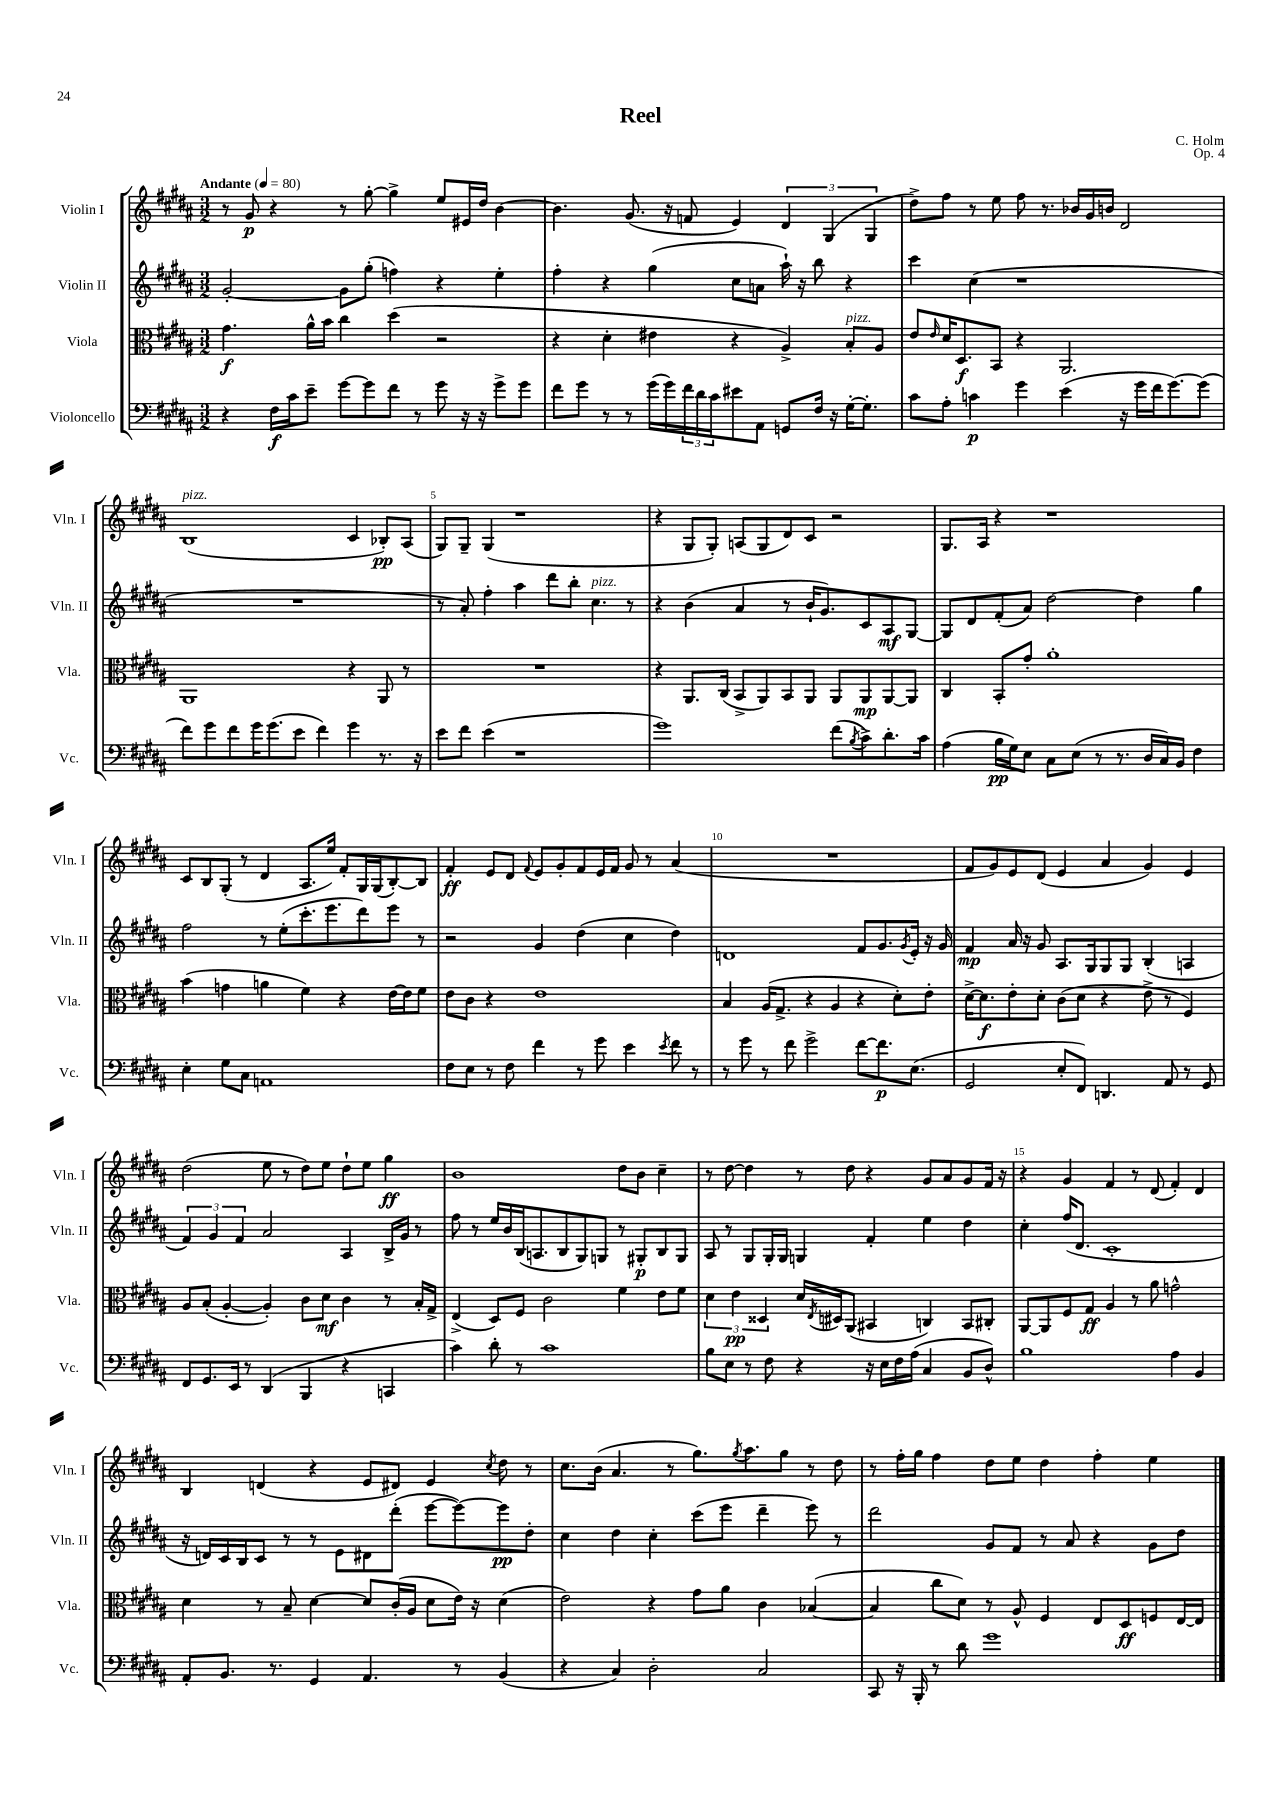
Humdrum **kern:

**kern	**dynam	**kern	**dynam	**kern	**dynam	**kern	**dynam
*part4	*part4	*part3	*part3	*part2	*part2	*part1	*part1
*staff4	*staff4	*staff3	*staff3	*staff2	*staff2	*staff1	*staff1
*I"Violoncello	*	*I"Viola	*	*I"Violin II	*	*I"Violin I	*
*I'Vc.	*	*I'Vla.	*	*I'Vln. II	*	*I'Vln. I	*
*clefF4	*	*clefC3	*	*clefG2	*	*clefG2	*
*k[f#c#g#d#a#]	*	*k[f#c#g#d#a#]	*	*k[f#c#g#d#a#]	*	*k[f#c#g#d#a#]	*
*M3/2	*	*M3/2	*	*M3/2	*	*M3/2	*
*MM80	*	*MM80	*	*MM80	*	*MM80	*
=1	=1	=1	=1	=1	=1	=1	=1
!	!	!	!	!	!	!LO:TX:a:B:t=Andante	!
4r	.	4.g#\	f	[2g#'/	.	8r	.
.	.	.	.	.	.	8g#/	p
16F#\LL	f	.	.	.	.	4r	.
16c#\J	.	.	.	.	.	.	.
8e~\J	.	16a#^^\LL	.	.	.	.	.
.	.	16b\JJ	.	.	.	.	.
[8g#\L	.	4cc#\	.	8g#\L]	.	8r	.
8g#\]	.	.	.	(8gg#'\J	.	[8gg#'\	.
8f#\J	.	(4dd#\	.	4ffn\)	.	4gg#^\]	.
8r	.	.	.	.	.	.	.
8g#\	.	2r	.	4r	.	8ee/L	.
16r	.	.	.	.	.	16e#X/L	.
16r	.	.	.	.	.	16dd#/JJ	.
8g#^\L	.	.	.	4ee'\	.	[4b\	.
8g#\J	.	.	.	.	.	.	.
=2	=2	=2	=2	=2	=2	=2	=2
8f#\L	.	4r	.	4ff#'\	.	4.b\]	.
8g#\J	.	.	.	.	.	.	.
8r	.	4d#'\	.	4r	.	.	.
8r	.	.	.	.	.	(8.g#/	.
(16g#\LL	.	4e#X\	.	(4gg#\	.	.	.
16g#\)	.	.	.	.	.	16r	.
24f#\	.	.	.	.	.	8fn/	.
24d#\	.	.	.	.	.	.	.
24c#\J	.	.	.	.	.	.	.
8e#X\	.	4r	.	8cc#\L	.	4e/)	.
8AA#\J	.	.	.	8an\J	.	.	.
8GGn/L	.	4A#^/)	.	16aa#`\)	.	6d#/	.
.	.	.	.	16r	.	.	.
16F#/Jk	.	.	.	8bb\	.	.	.
.	.	.	.	.	.	(6G#/	.
16r	.	.	.	.	.	.	.
!	!	!LO:TX:a:i:t=pizz.	!	!	!	!	!
[16G#'\KL	.	8B'/L	.	4r	.	.	.
8.G#'\J]	.	.	.	.	.	.	.
.	.	.	.	.	.	6G#/	.
.	.	8A#/J	.	.	.	.	.
=3	=3	=3	=3	=3	=3	=3	=3
8c#\L	.	8e/L	.	4ccc#\	.	8dd#^\L)	.
.	.	16qqe/	.	.	.	.	.
8A#'\J	.	16d#/K	.	.	.	8ff#\J	.
.	.	8.D#/	f	.	.	.	.
4cn\	p	.	.	(4cc#\	.	8r	.
.	.	8BB/J	.	.	.	8ee\	.
4g#\	.	4r	.	1r	.	8ff#\	.
.	.	.	.	.	.	8.r	.
(4e\	.	2.AA#/	.	.	.	.	.
.	.	.	.	.	.	16b-X/LL	.
.	.	.	.	.	.	16g#/	.
.	.	.	.	.	.	16bn/JJ	.
16r	.	.	.	.	.	2d#/	.
16g#\LL	.	.	.	.	.	.	.
16f#\J	.	.	.	.	.	.	.
[8.g#\)	.	.	.	.	.	.	.
(8g#\J]	.	.	.	.	.	.	.
!!LO:LB:g=z
=4	=4	=4	=4	=4	=4	=4	=4
!	!	!	!	!	!	!LO:TX:a:i:t=pizz.	!
8f#\L)	.	1AA#	.	1.r	.	(1B	.
8g#\	.	.	.	.	.	.	.
8f#\	.	.	.	.	.	.	.
16g#\K	.	.	.	.	.	.	.
(8.g#\	.	.	.	.	.	.	.
8e\J	.	.	.	.	.	.	.
4f#\)	.	.	.	.	.	.	.
4g#\	.	4r	.	.	.	4c#/	.
8.r	.	8AA#/	.	.	.	8B-X'/L)	pp
.	.	8r	.	.	.	(8A#/J	.
16r	.	.	.	.	.	.	.
=5	=5	=5	=5	=5	=5	=5	=5
8e\L	.	1.r	.	8r	.	8G#/L)	.
8f#\J	.	.	.	8a#'/)	.	8G#~/J	.
(4e\	.	.	.	4ff#'\	.	(4G#/	.
1r	.	.	.	4aa#\	.	1r	.
.	.	.	.	8ddd#\L	.	.	.
.	.	.	.	8bb'\J	.	.	.
!	!	!	!	!LO:TX:a:i:t=pizz.	!	!	!
.	.	.	.	4.cc#\	.	.	.
.	.	.	.	8r	.	.	.
=6	=6	=6	=6	=6	=6	=6	=6
1g#)	.	4r	.	4r	.	4r	.
.	.	8.AA#/L	.	(4b\	.	8G#/L	.
.	.	.	.	.	.	8G#'/J)	.
.	.	(16C#/Jk	.	.	.	.	.
.	.	8BB^/L	.	4a#/	.	(8An/L	.
.	.	8AA#/)	.	.	.	8G#/	.
.	.	8BB/	.	8r	.	8d#/)	.
.	.	8AA#/J	.	16b`/KL	.	8c#/J	.
.	.	.	.	8.g#/)	.	.	.
(8f#\L	.	8AA#/L	.	.	.	2r	.
8qB/	.	.	.	.	.	.	.
8c#^\)	.	8AA#/	mp	8c#/	.	.	.
8.d#'\	.	[8AA#/	.	8A#/	mf	.	.
.	.	8AA#/J]	.	[8G#/J	.	.	.
16c#\Jk	.	.	.	.	.	.	.
=7	=7	=7	=7	=7	=7	=7	=7
(4A#\	.	4C#/	.	8G#/L]	.	8.G#/L	.
.	.	.	.	8d#/	.	.	.
.	.	.	.	.	.	16A#/Jk	.
16B\LL	pp	8BB'/L	.	(8f#'/	.	4r	.
16G#\J)	.	.	.	.	.	.	.
8E\J	.	8g#'/J	.	8a#/J)	.	.	.
8C#\L	.	1a#'	.	[2dd#\	.	1r	.
(8E\J	.	.	.	.	.	.	.
8r	.	.	.	.	.	.	.
8.r	.	.	.	.	.	.	.
.	.	.	.	4dd#\]	.	.	.
16D#/LL	.	.	.	.	.	.	.
16C#/)	.	.	.	.	.	.	.
16BB/JJ	.	.	.	.	.	.	.
4F#\	.	.	.	4gg#\	.	.	.
!!LO:LB:g=z
=8	=8	=8	=8	=8	=8	=8	=8
4E'\	.	(4b\	.	2ff#\	.	8c#/L	.
.	.	.	.	.	.	8B/	.
8G#\L	.	4gn\	.	.	.	(8G#'/J	.
8C#\J	.	.	.	.	.	8r	.
1AAn	.	4an\	.	8r	.	4d#/	.
.	.	.	.	(8ee'\L	.	.	.
.	.	4f#\)	.	8.ccc#'\	.	8.A#/L	.
.	.	.	.	8.eee\	.	16ee/Jk)	.
.	.	4r	.	.	.	8f#'/L	.
.	.	.	.	8ddd#\)	.	16G#/L	.
.	.	.	.	.	.	(16G#/J	.
.	.	[16e\LL	.	8eee\J	.	[8B'/)	.
.	.	16e\J]	.	.	.	.	.
.	.	8f#\J	.	8r	.	8B/J]	.
=9	=9	=9	=9	=9	=9	=9	=9
8F#\L	.	8e\L	.	2r	.	4f#'/	ff
8E\J	.	8c#\J	.	.	.	.	.
8r	.	4r	.	.	.	8e/L	.
8F#\	.	.	.	.	.	8d#/J	.
.	.	.	.	.	.	8qqf#/	.
4f#\	.	1e	.	4g#/	.	8e/L	.
.	.	.	.	.	.	8g#'/	.
8r	.	.	.	(4dd#\	.	8f#/	.
8g#\	.	.	.	.	.	16e/L	.
.	.	.	.	.	.	16f#/JJ	.
4e\	.	.	.	4cc#\	.	8g#/	.
.	.	.	.	.	.	8r	.
8qe/	.	.	.	.	.	.	.
8f#\	.	.	.	4dd#\)	.	(4a#/	.
8r	.	.	.	.	.	.	.
=10	=10	=10	=10	=10	=10	=10	=10
8r	.	4B/	.	1dn	.	1.r	.
8g#\	.	.	.	.	.	.	.
8r	.	(16A#/KL	.	.	.	.	.
.	.	8.G#^/J	.	.	.	.	.
8f#\	.	.	.	.	.	.	.
2g#^\	.	4r	.	.	.	.	.
.	.	4A#/	.	.	.	.	.
[8f#\L	.	4r	.	8f#/L	.	.	.
8.f#\]	p	.	.	8.g#/	.	.	.
.	.	8d#'\L)	.	.	.	.	.
.	.	.	.	8qg#/	.	.	.
(8.E\J	.	.	.	16e'/Jk	.	.	.
.	.	8e'\J	.	16r	.	.	.
.	.	.	.	16g#/	.	.	.
=11	=11	=11	=11	=11	=11	=11	=11
2GG#/	.	[16d#^\KL	.	4f#/	mp	8f#/L	.
.	.	8.d#\]	f	.	.	.	.
.	.	.	.	.	.	8g#/)	.
.	.	8e'\	.	16a#/	.	8e/	.
.	.	.	.	16r	.	.	.
.	.	8d#'\J	.	8g#/	.	(8d#/J	.
8E'/L	.	(8c#\L	.	8.A#/L	.	4e/	.
8FF#/J)	.	8d#\J	.	.	.	.	.
.	.	.	.	16G#/k	.	.	.
4.DDn/	.	4r	.	8G#/	.	4a#/	.
.	.	.	.	8G#/J	.	.	.
.	.	8e^\	.	(4B'/	.	4g#/)	.
8AA#/	.	8r	.	.	.	.	.
8r	.	4F#/)	.	4An/	.	4e/	.
8GG#/	.	.	.	.	.	.	.
!!LO:LB:g=z
=12	=12	=12	=12	=12	=12	=12	=12
8FF#/L	.	8A#/L	.	6f#/)	.	(2dd#\	.
8.GG#/	.	(8B'/J	.	.	.	.	.
.	.	.	.	6g#/	.	.	.
.	.	[4A#'/	.	.	.	.	.
16EE/Jk	.	.	.	.	.	.	.
.	.	.	.	6f#/	.	.	.
8r	.	.	.	.	.	.	.
(4DD#/	.	4A#'/])	.	2a#/	.	8ee\	.
.	.	.	.	.	.	8r	.
4BBB/	.	8c#\L	.	.	.	8dd#\L)	.
.	.	8d#\J	mf	.	.	8ee\J	.
4r	.	4c#\	.	4A#/	.	8dd#`\L	.
.	.	.	.	.	.	8ee\J	.
4CCn/	.	8r	.	16B^/LL	.	4gg#\	ff
.	.	.	.	16g#/JJ	.	.	.
.	.	16B'/LL	.	8r	.	.	.
.	.	16G#^/JJ	.	.	.	.	.
=13	=13	=13	=13	=13	=13	=13	=13
4c#\)	.	(4E^/	.	8ff#\	.	1b	.
.	.	.	.	8r	.	.	.
8d#'\	.	8D#/L)	.	16ee/LL	.	.	.
.	.	.	.	16b/	.	.	.
8r	.	8F#/J	.	(16B/J	.	.	.
.	.	.	.	8.An/	.	.	.
1c#	.	2c#\	.	.	.	.	.
.	.	.	.	8B/	.	.	.
.	.	.	.	8G#/)	.	.	.
.	.	.	.	8Gn/J	.	.	.
.	.	4f#\	.	8r	.	8dd#\L	.
.	.	.	.	8G#X'/L	p	8b\J	.
.	.	8e\L	.	8B/	.	4cc#~\	.
.	.	8f#\J	.	8G#/J	.	.	.
=14	=14	=14	=14	=14	=14	=14	=14
8B\L	.	6d#\	.	8A#/	.	8r	.
8E\J	.	.	.	8r	.	[8dd#\	.
.	.	6e\	pp	.	.	.	.
8r	.	.	.	8G#/L	.	4dd#\]	.
.	.	6D##X/	.	.	.	.	.
8F#\	.	.	.	16G#'/L	.	.	.
.	.	.	.	16G#/JJ	.	.	.
4r	.	16d#/LL	.	4Gn/	.	8r	.
.	.	8qE/	.	.	.	.	.
.	.	16D#X/J	.	.	.	.	.
.	.	(8AA#/J	.	.	.	8dd#\	.
16r	.	4BB#X/	.	4f#'/	.	4r	.
16E\LL	.	.	.	.	.	.	.
16F#\	.	.	.	.	.	.	.
(16A#\JJ	.	.	.	.	.	.	.
4C#/	.	4Cn/)	.	4ee\	.	8g#/L	.
.	.	.	.	.	.	8a#/	.
8BB/L	.	8BB#/L	.	4dd#\	.	8g#/	.
8D#^^/J)	.	8C#X'/J	.	.	.	16f#/Jk	.
.	.	.	.	.	.	16r	.
=15	=15	=15	=15	=15	=15	=15	=15
1B	.	[8AA#/L	.	4cc#'\	.	4r	.
.	.	8AA#/]	.	.	.	.	.
.	.	8F#/	.	(16ff#/KL	.	4g#/	.
.	.	.	.	8.d#/J	.	.	.
.	.	8G#/J	ff	.	.	.	.
.	.	4A#/	.	1c#'	.	4f#/	.
.	.	8r	.	.	.	8r	.
.	.	8a#\	.	.	.	(8d#/	.
4A#\	.	2gn^^\	.	.	.	4f#'/)	.
4BB/	.	.	.	.	.	4d#/	.
!!LO:LB:g=z
=16	=16	=16	=16	=16	=16	=16	=16
8AA#'/L	.	4d#\	.	16r	.	4B/	.
.	.	.	.	16dn/LL)	.	.	.
8.BB/J	.	.	.	16c#/	.	.	.
.	.	.	.	16B/J	.	.	.
.	.	8r	.	8c#/J	.	(4dn/	.
8.r	.	.	.	.	.	.	.
.	.	8B~/	.	8r	.	.	.
4GG#/	.	[4d#\	.	8r	.	4r	.
.	.	.	.	8e\L	.	.	.
4.AA#/	.	8d#/L]	.	8d#X\	.	8e/L	.
.	.	(16c#'/L	.	(8ddd#'\J	.	8d#X/J)	.
.	.	16A#/JJ	.	.	.	.	.
.	.	8d#\L	.	[8eee\L	.	4e/	.
8r	.	16e\Jk)	.	8eee\_)	.	.	.
.	.	16r	.	.	.	.	.
.	.	.	.	.	.	8qcc#/	.
(4BB/	.	(4d#\	.	8eee\]	pp	8dd#\	.
.	.	.	.	8dd#'\J	.	8r	.
=17	=17	=17	=17	=17	=17	=17	=17
4r	.	2e\)	.	4cc#\	.	8.cc#\L	.
.	.	.	.	.	.	(16b\Jk	.
4C#/)	.	.	.	4dd#\	.	4.a#/	.
2D#'\	.	4r	.	4cc#'\	.	.	.
.	.	.	.	.	.	8r	.
.	.	8g#\L	.	(8ccc#\L	.	8.gg#\L)	.
.	.	8a#\J	.	8eee\J	.	.	.
.	.	.	.	.	.	8qgg#/	.
.	.	.	.	.	.	8.aa#\	.
2C#/	.	4c#\	.	4ddd#~\	.	.	.
.	.	.	.	.	.	8gg#\J	.
.	.	([4B-X/	.	8eee\)	.	8r	.
.	.	.	.	8r	.	8dd#\	.
=18	=18	=18	=18	=18	=18	=18	=18
8CC#/	.	4B-/]	.	2ddd#\	.	8r	.
16r	.	.	.	.	.	16ff#'\LL	.
16BBB'/	.	.	.	.	.	16gg#\JJ	.
8r	.	8cc#\L	.	.	.	4ff#\	.
8d#\	.	8d#\J)	.	.	.	.	.
1g#	.	8r	.	8g#/L	.	8dd#\L	.
.	.	8A#^^/	.	8f#/J	.	8ee\J	.
.	.	4F#/	.	8r	.	4dd#\	.
.	.	.	.	8a#/	.	.	.
.	.	8E/L	.	4r	.	4ff#'\	.
.	.	8D#/	ff	.	.	.	.
.	.	8Fn/	.	8g#\L	.	4ee\	.
.	.	[16E/L	.	8dd#\J	.	.	.
.	.	16E/JJ]	.	.	.	.	.
==	==	==	==	==	==	==	==
*-	*-	*-	*-	*-	*-	*-	*-
